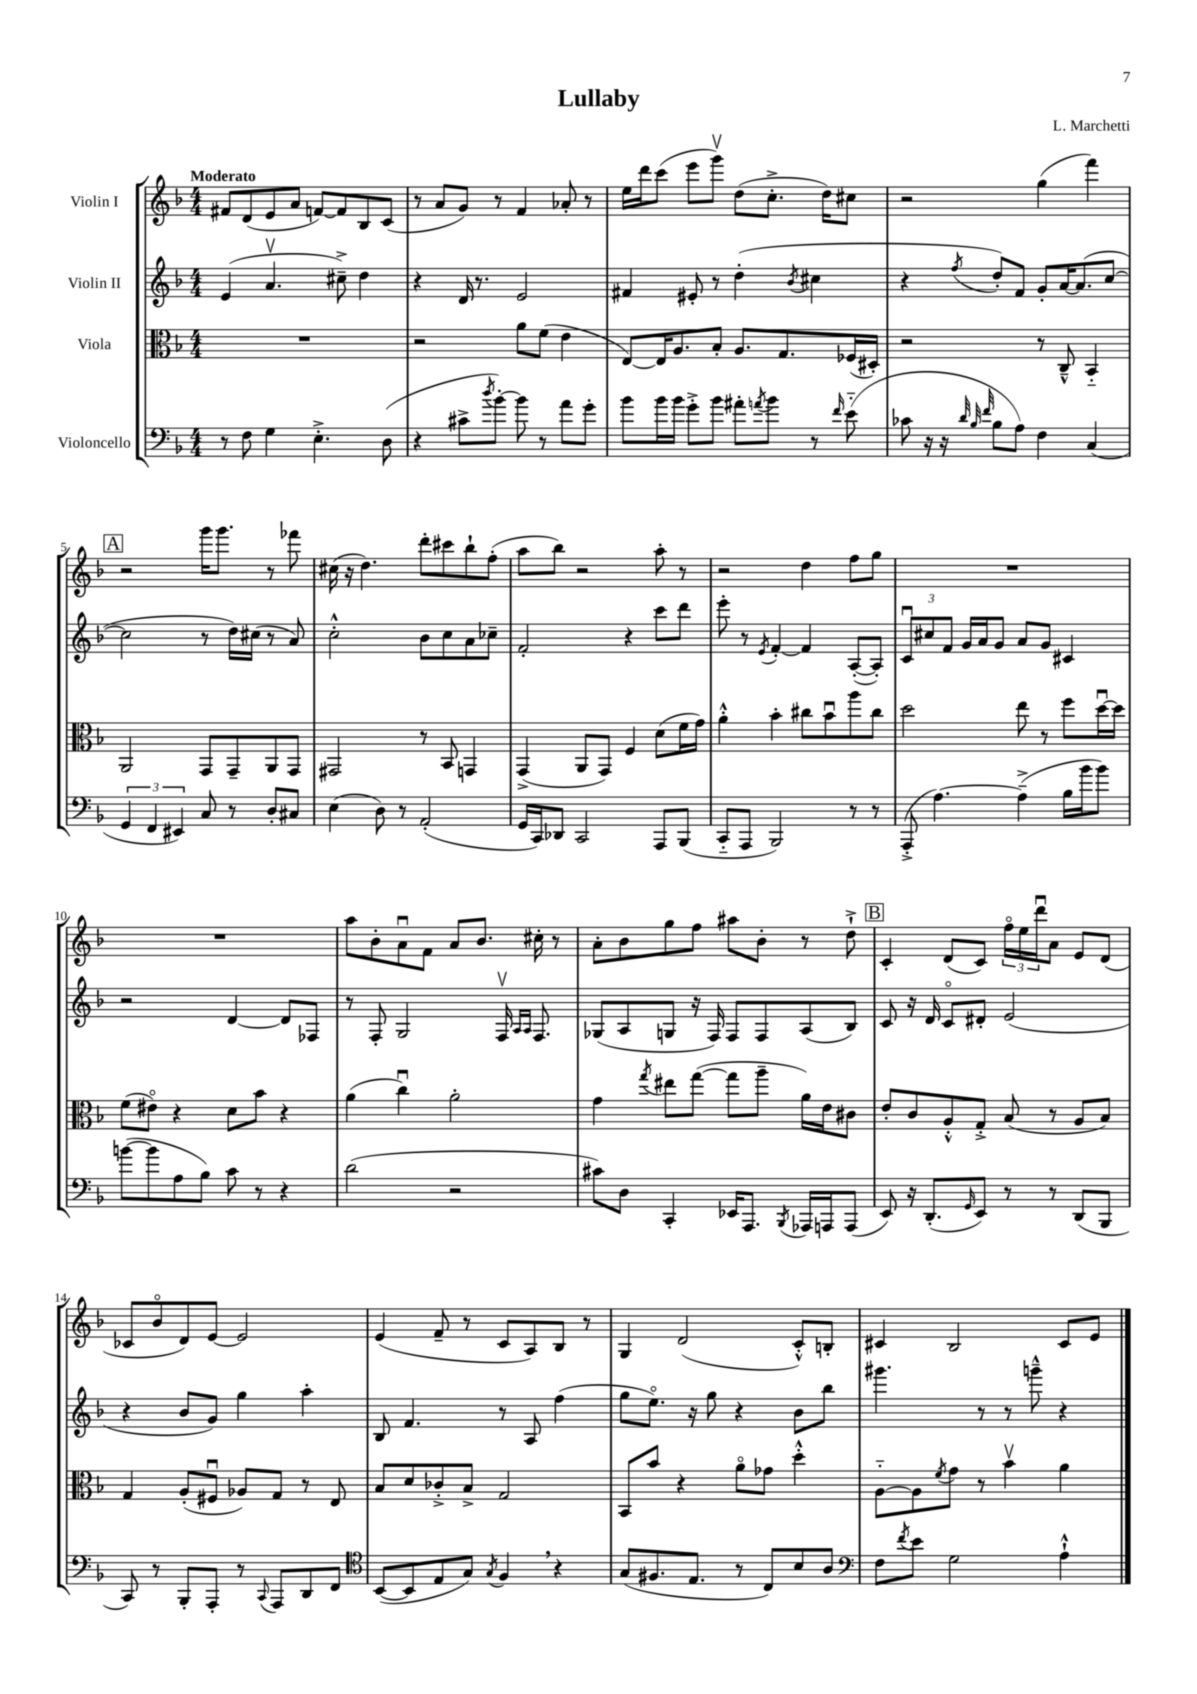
\header { title = "Lullaby" composer = "L. Marchetti" }
<<
\new StaffGroup <<
\new Staff = "s0" \with { instrumentName = "Violin I" } {
    \clef treble \key f \major \numericTimeSignature \time 4/4 \tempo "Moderato"
    fis'8 d'8( e'8 a'8 f'8~) f'8 bes8 c'8( |
    r8 a'8 g'8) r8 f'4 aes'8-. r8 |
    e''16 d'''16 c'''8( e'''8 g'''8\upbow) d''8( c''8.-.-> d''16) cis''8 |
    r2 g''4( f'''4) |
    \mark \markup { \box "A" } r2 g'''16 g'''8. r8 fes'''8 |
    cis''16( r16 d''4.) d'''8-. cis'''8 bes''8-! f''8-.( |
    a''8 bes''8) r2 a''8-. r8 |
    r2 d''4 f''8 g''8 |
    R1 |
    R1 |
    a''8 bes'8-. a'8\downbow f'8 a'8 bes'8. cis''16-. r8 |
    a'8-. bes'8 g''8 f''8 ais''8 bes'8-. r8 d''8-!-> |
    \mark \markup { \box "B" } c'4-. d'8( c'8) \tuplet 3/2 { f''16\flageolet e''16 d'''16\downbow } a'8 e'8 d'8( |
    ces'8 bes'8\flageolet d'8) e'8~ e'2 |
    e'4( f'8-- r8 c'8 a8) bes8 r8 |
    g4 d'2( c'8-.-^) b8-. |
    cis'4 bes2 cis'8 e'8 \bar "|." |
}
\new Staff = "s1" \with { instrumentName = "Violin II" } {
    \clef treble \key f \major \numericTimeSignature \time 4/4
    e'4( a'4.\upbow cis''8--->) d''4 |
    r4 d'16 r8. e'2 |
    fis'4 eis'8-. r8 d''4-.( \acciaccatura { bes'8 } cis''4 |
    r4 \acciaccatura { f''8 } d''8-.) f'8 g'8-. a'16~ a'8.( c''8~ |
    \mark \markup { \box "A" } c''2 r8 d''16) cis''16( r8 a'8) |
    c''2-.-^ bes'8 c''8 a'8 ces''8-- |
    f'2-. r4 c'''8 d'''8 |
    e'''8-. r8 \acciaccatura { e'8 } f'4~-. f'4 a8~-.( a8-.) |
    \tuplet 3/2 { c'8\downbow cis''8 f'8 } g'16 a'16 g'8 a'8 g'8 cis'4 |
    r2 d'4~ d'8 fes8 |
    r8 f8-. g2 f16\upbow \grace { a16 a16 } f8. |
    ges8( a8 g8 r16 f16) f8 f8 a8( bes8) |
    \mark \markup { \box "B" } c'8 r16 d'16 c'8\flageolet dis'8-. e'2( |
    r4 bes'8 g'8) g''4 a''4-. |
    bes8 f'4. r8 a8 f''4( |
    g''8 e''8.\flageolet) r16 g''8 r4 bes'8 bes''8 |
    gis'''4. r8 r8 g'''8---^ r4 \bar "|." |
}
\new Staff = "s2" \with { instrumentName = "Viola" } {
    \clef alto \key f \major \numericTimeSignature \time 4/4
    R1 |
    r2 a'8 f'8( e'4 |
    e8~) e16 a8. bes8-. a8. g8. fes16( dis16-.) |
    r2 r8 c8---^ bes,4-_ |
    \mark \markup { \box "A" } a,2 g,8 g,8-- a,8 g,8 |
    gis,2 r8 bes,8 g,4 |
    g,4->( a,8 g,8) f4 d'8( f'16 g'16) |
    a'4-.-^ bes'4-. cis''8 bes'8\downbow a''8 cis''8 |
    d''2 e''8 r8 f''8 d''16~\downbow d''16 |
    f'8( eis'8\flageolet) r4 d'8 bes'8 r4 |
    a'4( c''4\downbow) a'2-. |
    g'4 \acciaccatura { g''8 } eis''8 g''8~( g''8 a''8-- a'16) e'16 cis'8 |
    \mark \markup { \box "B" } e'8-. c'8 a8-.-^ g8-.-> bes8( r8 a8 bes8) |
    g4 a8-.( fis8\downbow aes8) g8 r8 e8 |
    bes8 d'8 ces'8-.-> bes8-> g2 |
    bes,8 bes'8 r4 a'8\flageolet ges'8 d''4-.-^ |
    a8~-_ a8 \acciaccatura { f'8 } g'8 r8 bes'4\upbow a'4 \bar "|." |
}
\new Staff = "s3" \with { instrumentName = "Violoncello" } {
    \clef bass \key f \major \numericTimeSignature \time 4/4
    r8 f8 g4 e4.-.-> d8( |
    r4 cis'8-> \acciaccatura { d''8 } bes'8~-.) bes'8 r8 a'8 g'8-. |
    bes'8 bes'16 bes'16 g'8-.-> bes'8 ais'8-. \acciaccatura { a'8 } bes'8 r8 \grace { f'16 } e'8-_( |
    ces'8 r16 r16 \grace { d'32 bes32 f'32 } bes8 a8) f4 c4( |
    \mark \markup { \box "A" } \tuplet 3/2 { g,4 f,4 eis,4) } c8 r8 d8-. cis8 |
    e4( d8) r8 a,2-.( |
    g,16 c,16) des,8 c,2 a,,8 bes,,8( |
    c,8-_ a,,8 bes,,2) r8 r8 |
    a,,8-.->( a4.~) a4--->( bes16 bes'16 bes'8) |
    b'8~( b'8 a8 bes8) c'8 r8 r4 |
    d'2( r2 |
    cis'8) d8 c,4-. ees,16 a,,8. \acciaccatura { bes,,8 } aes,,16 a,,16 a,,8( |
    \mark \markup { \box "B" } e,8) r16 d,8.-.( \grace { g,16 } e,8) r8 r8 d,8( bes,,8 |
    c,8) r8 bes,,8-. a,,8-. r8 \appoggiatura { c,8 } a,,8 d,8 f,8 |
    \clef tenor bes,8~( bes,8 e8 g8) \acciaccatura { g8 } f4 \breathe r4 |
    g8( fis8. e8. r8 c8) bes8 a8 |
    \clef bass f8 \acciaccatura { f'8 } e'8 g2 a4-!-^ \bar "|." |
}
>>
>>
